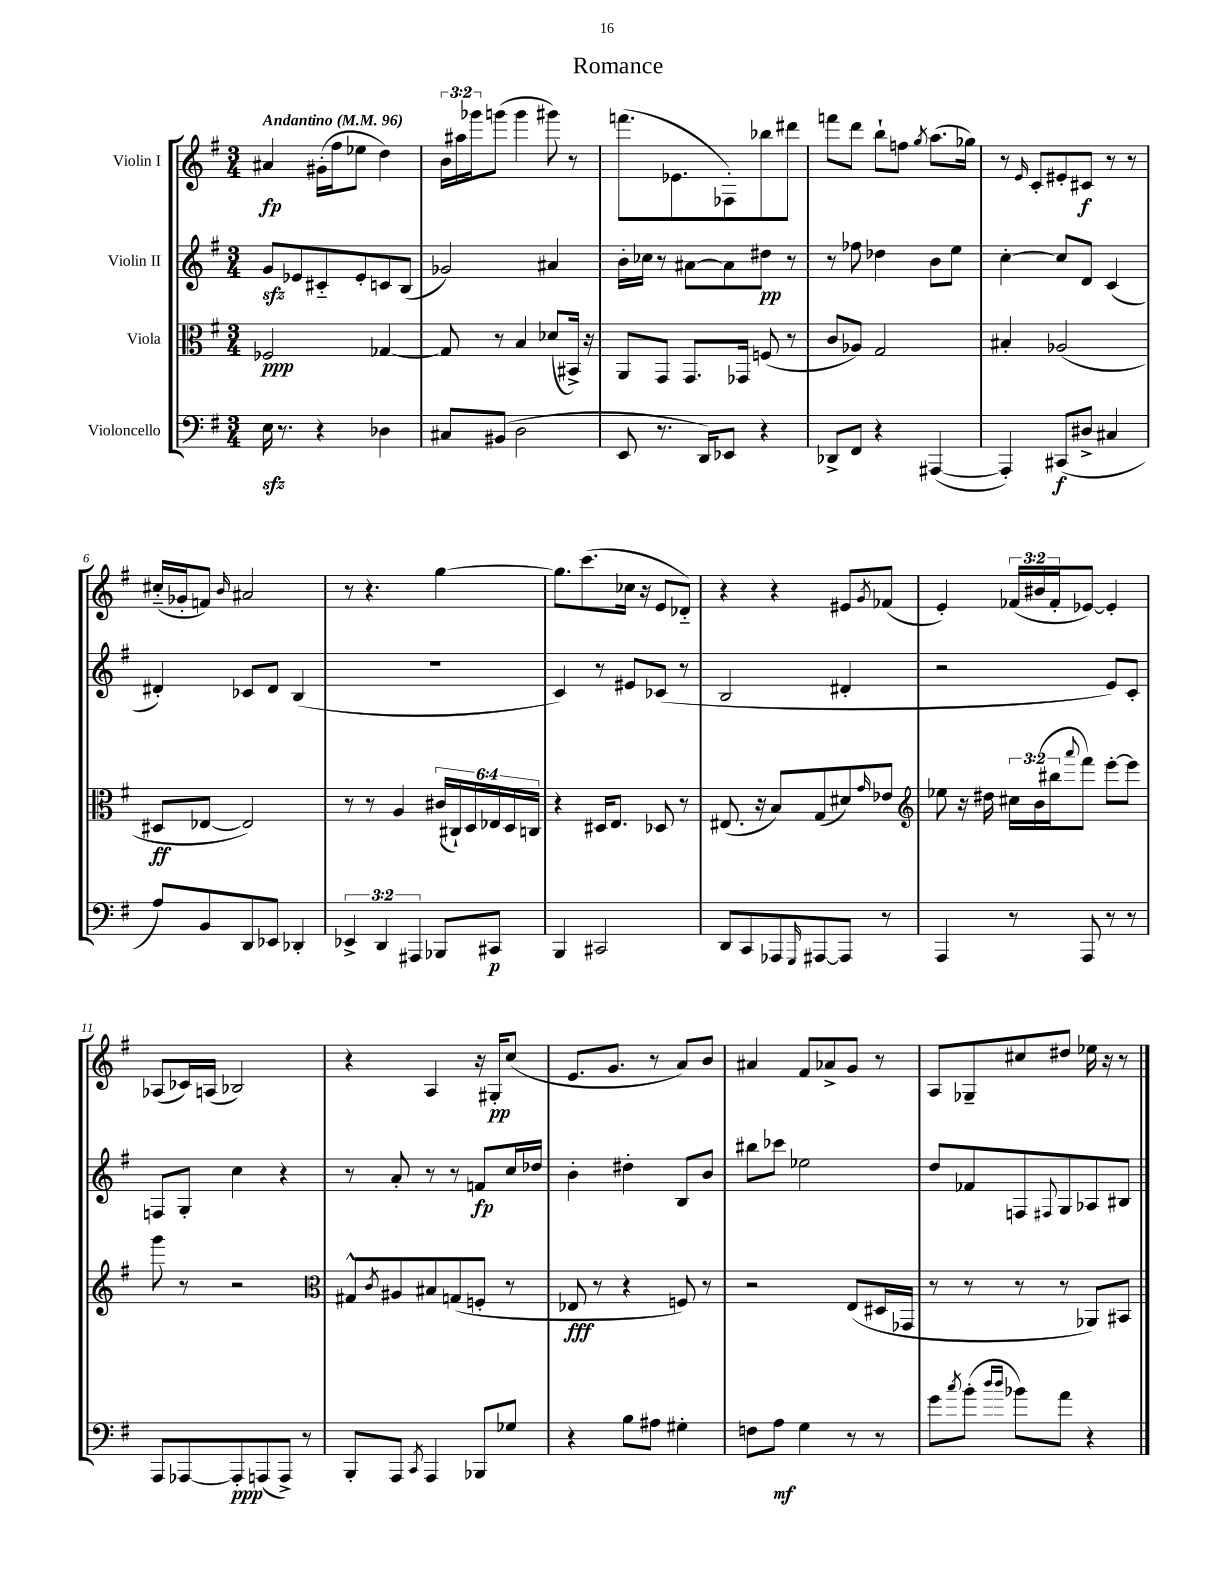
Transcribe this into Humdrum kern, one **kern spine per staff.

**kern	**dynam	**kern	**dynam	**kern	**dynam	**kern	**dynam
*part4	*part4	*part3	*part3	*part2	*part2	*part1	*part1
*staff4	*staff4	*staff3	*staff3	*staff2	*staff2	*staff1	*staff1
*I"Violoncello	*	*I"Viola	*	*I"Violin II	*	*I"Violin I	*
*clefF4	*	*clefC3	*	*clefG2	*	*clefG2	*
*k[f#]	*	*k[f#]	*	*k[f#]	*	*k[f#]	*
*M3/4	*	*M3/4	*	*M3/4	*	*M3/4	*
*MM96	*	*MM96	*	*MM96	*	*MM96	*
=1	=1	=1	=1	=1	=1	=1	=1
!	!	!	!	!	!	!LO:TX:a:B:t=Andantino	!
16Ezz\	.	2F-X/	ppp	8gzz/L	.	4a#X/	fp
8.r	.	.	.	.	.	.	.
.	.	.	.	8e-X/	.	.	.
4r	.	.	.	8c#X/	.	(16g#X'\LL	.
.	.	.	.	.	.	16ff#\J	.
.	.	.	.	8e-'/	.	8ee-X\J	.
4D-X\	.	[4G-X/	.	8cn/	.	4dd\)	.
.	.	.	.	(8B/J	.	.	.
=2	=2	=2	=2	=2	=2	=2	=2
8C#X/L	.	8G-/]	.	2g-X/)	.	24b\LL	.
.	.	.	.	.	.	24aa#X\	.
.	.	.	.	.	.	24ggg-X\J	.
(8BB#X/J	.	8r	.	.	.	(8gggn\J	.
2D\	.	4B/	.	.	.	4ggg\	.
.	.	(8d-X/L	.	4a#X/	.	8ggg#X\)	.
.	.	16BB#X^/Jk)	.	.	.	8r	.
.	.	16r	.	.	.	.	.
=3	=3	=3	=3	=3	=3	=3	=3
8EE/	.	8AA/L	.	16b'\LL	.	(8.fffn\L	.
.	.	.	.	16cc-X\JJ	.	.	.
8.r	.	8GG/J	.	8r	.	.	.
.	.	.	.	.	.	8.e-X\	.
.	.	8.GG/L	.	[8a#X\L	.	.	.
16DD/KL)	.	.	.	.	.	.	.
8EE-X/J	.	.	.	8a#\]	.	8F-X'\)	.
.	.	16GG-X/Jk	.	.	.	.	.
4r	.	(8Fn/	.	8dd#X\J	pp	8bb-X\	.
.	.	8r	.	8r	.	8ddd#X\J	.
=4	=4	=4	=4	=4	=4	=4	=4
8DD-X^/L	.	8c/L	.	8r	.	8fffn\L	.
8FF#/J	.	8A-X/J)	.	8ff-X\	.	8ddd\J	.
4r	.	2G/	.	4dd-X\	.	8bb`\L	.
.	.	.	.	.	.	8ffn\J	.
.	.	.	.	.	.	8qgg/	.
([4AAA#X/	.	.	.	8b\L	.	(8.aa\L	.
.	.	.	.	8ee\J	.	.	.
.	.	.	.	.	.	16gg-X\Jk)	.
=5	=5	=5	=5	=5	=5	=5	=5
4AAA#'/])	.	4B#X'/	.	[4cc'\	.	8r	.
.	.	.	.	.	.	16qqe/	.
.	.	.	.	.	.	8c'/L	.
(8CC#X/L	f	(2A-X/	.	8cc/L]	.	8e#X'/	.
8D#X^/J	.	.	.	8d/J	.	8c#X/J	f
4C#X/	.	.	.	(4c/	.	8r	.
.	.	.	.	.	.	8r	.
!!LO:LB:g=z
=6	=6	=6	=6	=6	=6	=6	=6
8A/L)	.	8D#X/L	ff	4d#X'/)	.	(16cc#X/LL	.
.	.	.	.	.	.	16g-X'/J	.
8BB/	.	[8E-X/J	.	.	.	8fn/J)	.
.	.	.	.	.	.	16qqb/	.
8DD/	.	2E-/])	.	8c-X/L	.	2a#X/	.
8EE-X/J	.	.	.	8d#/J	.	.	.
4DD-X'/	.	.	.	(4B/	.	.	.
=7	=7	=7	=7	=7	=7	=7	=7
6EE-X^/	.	8r	.	2.r	.	8r	.
.	.	8r	.	.	.	4.r	.
6DD/	.	.	.	.	.	.	.
.	.	4A/	.	.	.	.	.
6AAA#X/	.	.	.	.	.	.	.
8BBB-X/L	.	(24c#X/LL	.	.	.	[4gg\	.
.	.	24C#X`/)	.	.	.	.	.
.	.	24D/	.	.	.	.	.
8CC#X/J	p	24E-X/	.	.	.	.	.
.	.	24D/	.	.	.	.	.
.	.	24Cn/JJ	.	.	.	.	.
=8	=8	=8	=8	=8	=8	=8	=8
4BBB/	.	4r	.	4c/)	.	8.gg\L]	.
.	.	.	.	.	.	(8.ccc\	.
2CC#X/	.	16D#X/KL	.	8r	.	.	.
.	.	8.E/J	.	.	.	.	.
.	.	.	.	8e#X/L	.	16cc-X\Jk	.
.	.	.	.	.	.	16r	.
.	.	8D-X/	.	(8c-X/J	.	8e/L	.
.	.	8r	.	8r	.	8d-X/J)	.
=9	=9	=9	=9	=9	=9	=9	=9
8DD/L	.	(8.E#X/	.	2B/	.	4r	.
8CC/	.	.	.	.	.	.	.
.	.	16r	.	.	.	.	.
8AAA-X/	.	8B/L)	.	.	.	4r	.
16qqGGG/	.	.	.	.	.	.	.
[8AAA#X/	.	(8G/	.	.	.	.	.
8AAA#/J]	.	8d#X/)	.	4d#X'/	.	8e#X/L	.
.	.	16qqg/	.	.	.	8qg/	.
8r	.	8e-X/J	.	.	.	(8f-X/J	.
=10	=10	=10	=10	=10	=10	=10	=10
*	*	*clefG2	*	*	*	*	*
4AAA/	.	8ee-X\	.	2r	.	4e'/)	.
.	.	16r	.	.	.	.	.
.	.	16dd#X\	.	.	.	.	.
8r	.	24cc#X\LL	.	.	.	(24f-X/LL	.
.	.	(24b\	.	.	.	24b#X/	.
.	.	24bb#X\J	.	.	.	24f-'/J	.
.	.	8qqaaa/	.	.	.	.	.
8AAA/	.	8fff#\J)	.	.	.	[8e-X/J)	.
8r	.	[8eee'\L	.	8e/L)	.	4e-'/]	.
8r	.	8eee\J]	.	8c'/J	.	.	.
!!LO:LB:g=z
=11	=11	=11	=11	=11	=11	=11	=11
8AAA/L	.	8ggg\	.	8Fn/L	.	(8A-X/L	.
[8AAA-X/	.	8r	.	8G'/J	.	16c-X/L)	.
.	.	.	.	.	.	(16An/JJ	.
8AAA-'/]	ppp	2r	.	4cc\	.	2B-X/)	.
(8AAAn/	.	.	.	.	.	.	.
8AAA^/J)	.	.	.	4r	.	.	.
8r	.	.	.	.	.	.	.
=12	=12	=12	=12	=12	=12	=12	=12
*	*	*clefC3	*	*	*	*	*
8BBB'/L	.	8G#X^^/L	.	8r	.	4r	.
.	.	8qc/	.	.	.	.	.
8AAA/J	.	8A#X/	.	8a'/	.	.	.
8qCC/	.	.	.	.	.	.	.
4AAA/	.	8B#X/	.	8r	.	4A/	.
.	.	(8Gn/	.	8r	.	.	.
8BBB-X/L	.	8Fn'/J	.	8fn/L	fp	16r	.
.	.	.	.	.	.	16G#X'/KL	pp
8G-X/J	.	8r	.	16cc/L	.	(8cc/J	.
.	.	.	.	16dd-X/JJ	.	.	.
=13	=13	=13	=13	=13	=13	=13	=13
4r	.	8E-X/	fff	4b'\	.	8.e/L	.
.	.	8r	.	.	.	.	.
.	.	.	.	.	.	8.g/J	.
8B\L	.	4r	.	4dd#X'\	.	.	.
8A#X\J	.	.	.	.	.	8r	.
4G#X'\	.	8Fn/)	.	8B/L	.	8a/L)	.
.	.	8r	.	8b/J	.	8b/J	.
=14	=14	=14	=14	=14	=14	=14	=14
8Fn\L	.	2r	.	8bb#X\L	.	4a#X/	.
8A\J	mf	.	.	8ccc-X\J	.	.	.
4G\	.	.	.	2ee-X\	.	8f#/L	.
.	.	.	.	.	.	8a-X^/	.
8r	.	(8E/L	.	.	.	8g/J	.
8r	.	16D#X/L	.	.	.	8r	.
.	.	16GG-X/JJ	.	.	.	.	.
=15	=15	=15	=15	=15	=15	=15	=15
8g\L	.	8r	.	8dd/L	.	8A/L	.
8qcc/	.	.	.	.	.	.	.
(8b'\J	.	8r	.	8f-X/	.	8G-X~/	.
16qqdd/LL	.	.	.	.	.	.	.
16qqdd/JJ	.	.	.	.	.	.	.
8b-X\L)	.	8r	.	8Fn/	.	8cc#X/	.
.	.	.	.	8qqF#X/	.	.	.
8a\J	.	8r	.	8G/	.	8dd#X/J	.
4r	.	8AA-X/L)	.	8A-X/	.	16ee-X\	.
.	.	.	.	.	.	16r	.
.	.	8BB#X/J	.	8B#X/J	.	8r	.
==	==	==	==	==	==	==	==
*-	*-	*-	*-	*-	*-	*-	*-
